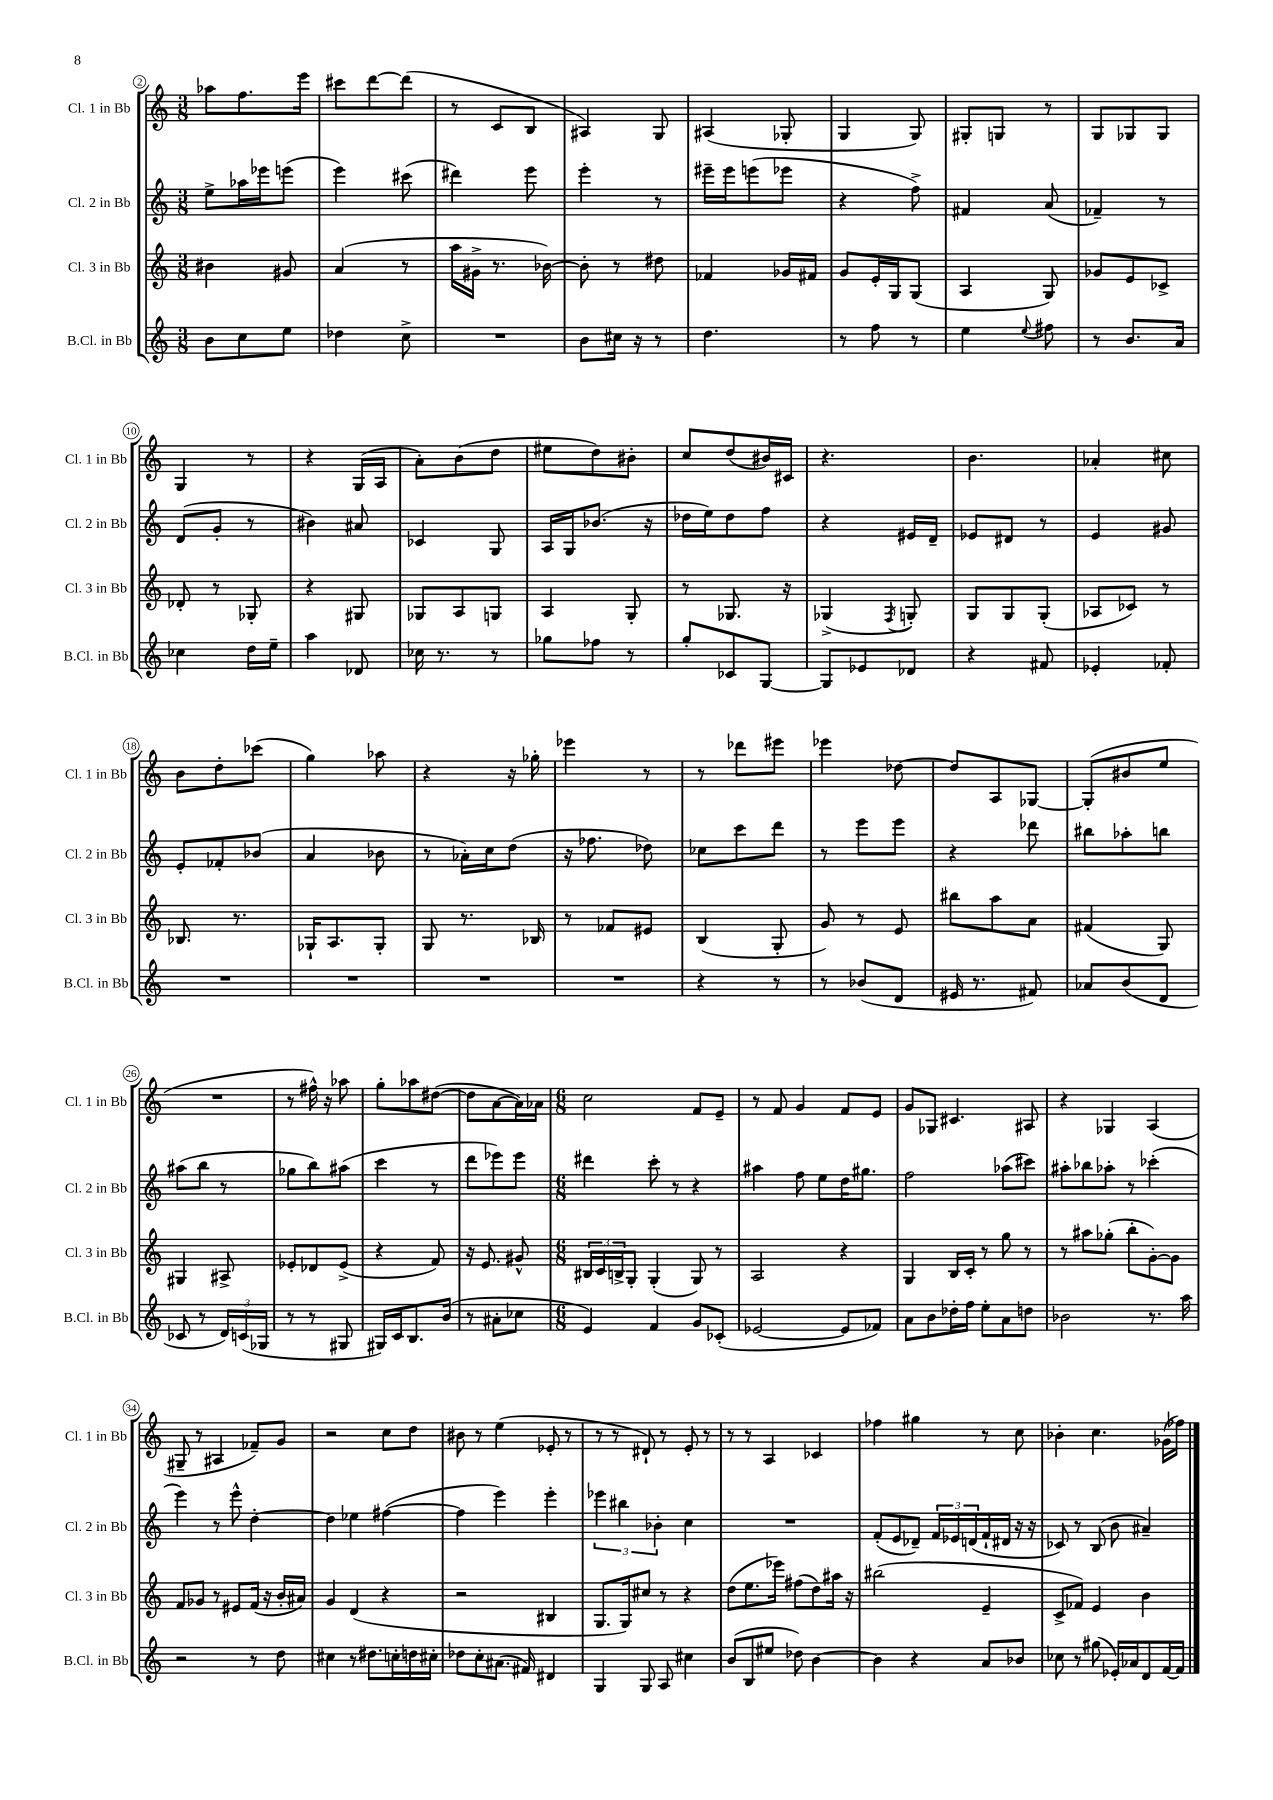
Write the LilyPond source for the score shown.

<<
\new StaffGroup <<
\new Staff = "s0" \with { instrumentName = "Cl. 1 in Bb" shortInstrumentName = "Cl. 1 in Bb" } {
    \clef treble \key c \major \numericTimeSignature \time 3/8
    aes''8 f''8. e'''16 |
    cis'''8 d'''8~ d'''8( |
    r8 c'8 b8 |
    ais4) g8 |
    ais4( ges8-. |
    g4 g8) |
    gis8-. g8 r8 |
    g8 ges8 ges8 |
    g4 r8 |
    r4 g16( a16 |
    a'8-.) b'8( d''8 |
    eis''8 d''8) bis'8-. |
    c''8 d''8( bis'16) cis'16 |
    r4. |
    b'4. |
    aes'4-. cis''8 |
    b'8 d''8-. ces'''8( |
    g''4) aes''8 |
    r4 r16 ges''16-. |
    ees'''4 r8 |
    r8 des'''8 eis'''8 |
    ees'''4 des''8~ |
    des''8 a8 ges8~ |
    ges8-.( bis'8 e''8 |
    R4. |
    r8 fis''16-^) r16 aes''8 |
    g''8-. aes''8 dis''8~( |
    dis''8 a'8~ a'16) aes'16 |
    \numericTimeSignature \time 6/8 c''2 f'8 e'8-- |
    r8 f'8 g'4 f'8 e'8 |
    g'8 ges8 cis'4. ais8 |
    r4 ges4 a4( |
    gis8-- r8 ais4 fes'8--) g'8 |
    r2 c''8 d''8 |
    bis'8 r8 e''4( ees'8-. r8 |
    r8 r8 dis'8-!) r8 e'8-. r8 |
    r8 r8 a4 ces'4 |
    fes''4 gis''4 r8 c''8 |
    bes'4-. c''4. ges'16( fes''16) \bar "|." |
}
\new Staff = "s1" \with { instrumentName = "Cl. 2 in Bb" shortInstrumentName = "Cl. 2 in Bb" } {
    \clef treble \key c \major \numericTimeSignature \time 3/8
    e''8-> aes''16 ees'''16 e'''8( |
    e'''4) cis'''8( |
    dis'''4) e'''8 |
    e'''4-. r8 |
    eis'''16-- eis'''16 e'''8( ees'''8 |
    r4 f''8->) |
    fis'4 a'8( |
    fes'4--) r8 |
    d'8( g'8-. r8 |
    bis'4) ais'8 |
    ces'4 g8 |
    a16 g16 bes'8.( r16 |
    des''16 e''16) des''8 f''8 |
    r4 eis'16 d'16-- |
    ees'8 dis'8 r8 |
    e'4 gis'8 |
    e'8-. fes'8-. bes'8( |
    a'4 bes'8 |
    r8 aes'16-.) c''16 d''8( |
    r16 fes''8. des''8) |
    ces''8 c'''8 d'''8 |
    r8 e'''8 e'''8 |
    r4 des'''8 |
    bis''8 aes''8-. b''8 |
    ais''8( b''8 r8 |
    ges''8 b''8) ais''8( |
    c'''4 r8 |
    d'''8 ees'''8) ees'''8 |
    \numericTimeSignature \time 6/8 dis'''4 c'''8-. r8 r4 |
    ais''4 f''8 e''8 d''16 gis''8. |
    f''2 aes''8( cis'''8) |
    ais''8-. bes''8 aes''8-. r8 ces'''4-.( |
    e'''4) r8 e'''8-^ d''4~-. |
    d''4 ees''4 fis''4~( |
    fis''4 e'''4) e'''4-. |
    \tuplet 3/2 { ees'''4 bis''4 bes'4-. } c''4 |
    R2. |
    f'8-.( e'8 des'8--) \tuplet 3/2 { f'16 ees'16 d'16( } f'16-! dis'16 r16 r16 |
    ces'8) r8 b8( b'8 ais'4--) \bar "|." |
}
\new Staff = "s2" \with { instrumentName = "Cl. 3 in Bb" shortInstrumentName = "Cl. 3 in Bb" } {
    \clef treble \key c \major \numericTimeSignature \time 3/8
    bis'4 gis'8 |
    a'4( r8 |
    a''16 gis'16-> r8. bes'16~) |
    bes'8-. r8 dis''8 |
    fes'4 ges'16 fis'16 |
    g'8 e'16-. g16 g8( |
    a4 g8) |
    ges'8 e'8 ces'8-> |
    des'8-. r8 ges8-. |
    r4 gis8 |
    ges8 a8 g8 |
    a4 g8-. |
    r8 ges8. r16 |
    ges4->( \acciaccatura { f8 } g8-.) |
    g8 g8 g8-.( |
    aes8 ces'8) r8 |
    bes8. r8. |
    ges16-! a8. ges8-. |
    g8 r8. bes16 |
    r8 fes'8 eis'8 |
    b4( g8-. |
    g'8) r8 e'8 |
    bis''8 a''8 a'8 |
    fis'4( g8) |
    gis4 ais8-> |
    ees'8-. des'8 ees'8->( |
    r4 f'8) |
    r16 e'8. gis'8-^ |
    \numericTimeSignature \time 6/8 \tuplet 3/2 { bis16 c'16 b16-> } g8-. g4-.( g8) r8 |
    a2 r4 |
    g4 b16 c'16-. r8 g''8 r8 |
    r8 ais''8 ges''8-.( b''8-. g'8~-.) g'8 |
    f'8 ges'8 r8 eis'8 f'16( r16 b'16-. ais'16) |
    g'4 d'4( r4 |
    r2 bis4 |
    g8. g16) cis''8 r8 r4 |
    d''8( e''8. ees'''16) fis''8( d''8) ais''16 r16 |
    bis''2( e'4-- |
    c'8-> fes'8) e'4 b'4 \bar "|." |
}
\new Staff = "s3" \with { instrumentName = "B.Cl. in Bb" shortInstrumentName = "B.Cl. in Bb" } {
    \clef treble \key c \major \numericTimeSignature \time 3/8
    b'8 c''8 e''8 |
    des''4 c''8-> |
    R4. |
    b'8 cis''16 r16 r8 |
    d''4. |
    r8 f''8 r8 |
    e''4 \appoggiatura { e''8 } fis''8 |
    r8 b'8. a'16 |
    ces''4 d''16 e''16-- |
    a''4 des'8 |
    ces''16 r8. r8 |
    ges''8 fes''8 r8 |
    g''8-. ces'8 g8~ |
    g8 ees'8 des'8 |
    r4 fis'8 |
    ees'4-. fes'8-. |
    R4. |
    R4. |
    R4. |
    R4. |
    r4 r8 |
    r8 bes'8( d'8 |
    eis'16 r8. fis'8) |
    aes'8 b'8( d'8 |
    ces'8 r8 \tuplet 3/2 { d'16) c'16( ges16 } |
    r8 r8 gis8 |
    gis16) c'16 b8. b'16( |
    r8 ais'8-. ces''8 |
    \numericTimeSignature \time 6/8 e'4) f'4 g'8 ces'8-.( |
    ees'2~ ees'8 fes'8) |
    a'8 b'8 des''16-. f''16 e''8-. a'8 d''8 |
    bes'2 r8. a''16 |
    r2 r8 d''8 |
    cis''4 r8 dis''8. c''16-. d''16 cis''16-. |
    des''8 c''8-. ais'8.( fis'16) dis'4 |
    g4 g8 a8 cis''4 |
    b'8( b8 eis''8 des''8) b'4~ |
    b'4 r4 a'8 bes'8 |
    ces''8 r8 gis''8( ees'16-.) aes'16 d'8 f'16~ f'16 \bar "|." |
}
>>
>>
\layout { \context { \Score currentBarNumber = #2 \override BarNumber.stencil = #(make-stencil-circler 0.1 0.3 ly:text-interface::print) } }
